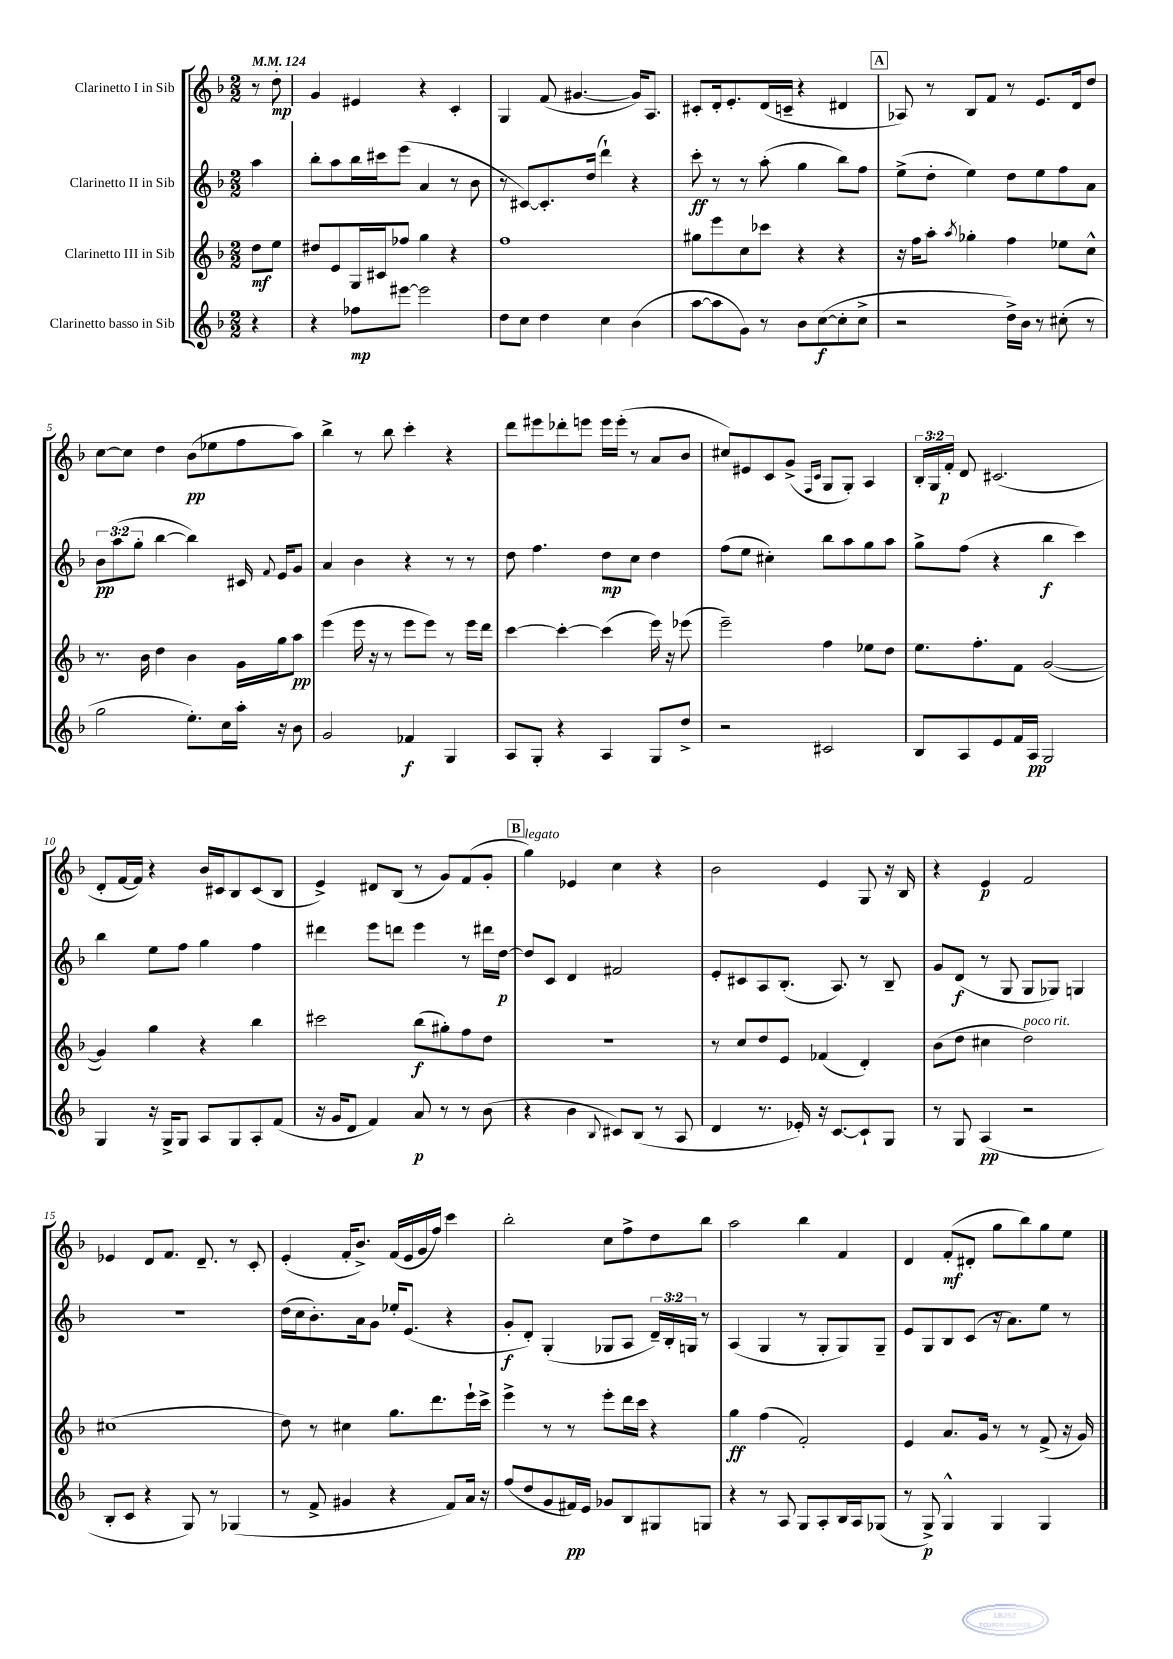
<<
\new StaffGroup <<
\new Staff = "s0" \with { instrumentName = "Clarinetto I in Sib" } {
    \clef treble \key f \major \numericTimeSignature \time 2/2 \override Staff.TupletNumber.text = #tuplet-number::calc-fraction-text \partial 4 \tempo 4 = 124
    \autoBeamOff r8 d''8-.\mp |
    g'4 eis'4 r4 c'4-. |
    g4 f'8( gis'4.~ gis'16[) a8.] |
    cis'8[-. d'16-. e'8.-. d'16( c'16]-- r4 dis'4 |
    \mark \markup { \box "A" } aes8) r8 bes8[ f'8] r8 e'8.[ d'16 d''8] |
    c''8[~ c''8] d''4 bes'8[\pp( ees''8 f''8 a''8]) |
    bes''4-> r8 bes''8 c'''4-. r4 |
    d'''8[ eis'''8 des'''8-. e'''8] e'''16[ e'''16]-.( r8 a'8[ bes'8] |
    cis''8[) eis'8 c'8 g'8]->( \grace { f16[ c'16] } g8[ g8]-.) a4 |
    \tuplet 3/2 { bes16[-. g16 f'16]-.\p } d'8 cis'2.( |
    d'8[-. f'16~ f'16]) r4 bes'16[ cis'16 bes8 cis'8( bes8] |
    e'4->) dis'8[ bes8]( r8 g'8[) f'8( g'8]-. |
    \mark \markup { \box "B" } g''4^\markup { \italic "legato" }) ees'4 c''4 r4 |
    bes'2 e'4 g8 r16 bes16 |
    r4 e'4\p f'2 |
    ees'4 d'8[ f'8.] d'8.-- r8 c'8-. |
    e'4-.( f'16[-. bes'8.]->) f'16[( e'16 g'16 f''16]) c'''4 |
    bes''2-. c''8[ f''8-> d''8 bes''8] |
    a''2 bes''4 f'4 |
    d'4 f'8[-.\mf( dis'8]-. g''8[ bes''8) g''8 e''8] \bar "|." |
}
\new Staff = "s1" \with { instrumentName = "Clarinetto II in Sib" } {
    \clef treble \key f \major \numericTimeSignature \time 2/2 \override Staff.TupletNumber.text = #tuplet-number::calc-fraction-text \partial 4
    \autoBeamOff a''4 |
    bes''8[-. a''8 bes''16 cis'''16 e'''8]( a'4 r8 bes'8 |
    r8 cis'8[~) cis'8.-. d''16]( d'''4-!) r4 |
    c'''8-.\ff r8 r8 a''8-.( g''4 bes''8[) f''8] |
    \mark \markup { \box "A" } e''8[->( d''8]-. e''4) d''8[ e''8 f''8 a'8] |
    \tuplet 3/2 { bes'8[\pp a''8( g''8]-. } bes''4~ bes''4) cis'16 \appoggiatura { f'8 } e'16[ g'8] |
    a'4 bes'4 r4 r8 r8 |
    d''8 f''4. d''8[\mp c''8] d''4 |
    f''8[( e''8] cis''4-.) bes''8[ a''8 g''8 a''8] |
    g''8[-> f''8]( r4 bes''4\f c'''4) |
    bes''4 e''8[ f''8] g''4 f''4 |
    dis'''4 e'''8[ d'''8] e'''4 r8 dis'''16[ d''16]~\p |
    \mark \markup { \box "B" } d''8[ c'8] d'4 fis'2 |
    e'8[-. cis'8 a8 bes8.]-.( a8.) r8 bes8-- |
    g'8[ d'8]\f( r8 g8 g8[ ges8]) g4 |
    R1 |
    d''16[( c''16 bes'8.-.) a'16 g'8] ees''16[-. e'8.]( r4 |
    g'8[-.\f d'8]-.) g4-.( ges8[ a8] \tuplet 3/2 { d'16[--) bes16-. g16] } r8 |
    a4( g4 r8 g8[-. g8) g8]-- |
    e'8[ g8 bes8 c'8]( r16 a'8.[) e''8] r8 \bar "|." |
}
\new Staff = "s2" \with { instrumentName = "Clarinetto III in Sib" } {
    \clef treble \key f \major \numericTimeSignature \time 2/2 \partial 4
    \autoBeamOff d''8[\mf e''8] |
    dis''8[ e'8 g16 cis'16 fes''8] g''4 r4 |
    f''1 |
    gis''8[ e'''8 c''8 ces'''8] r4 r4 |
    \mark \markup { \box "A" } r16 f''16[ a''8]-. \acciaccatura { a''8 } ges''4-. f''4 ees''8[ c''8]-^ |
    r8. bes'16 d''4 bes'4 g'16[ g''16 a''8]\pp |
    e'''4( e'''16 r16 r8 e'''8[ e'''8]) r8 e'''16[ d'''16] |
    c'''4~ c'''4~-. c'''4( e'''16) r16 ees'''8( |
    e'''2--) f''4 ees''8[ d''8] |
    e''8.[ f''8.-. f'8] g'2~( |
    g'4) g''4 r4 bes''4 |
    cis'''2 bes''8[\f( gis''8-.) f''8 d''8] |
    \mark \markup { \box "B" } R1 |
    r8 c''8[ d''8 e'8] fes'4( d'4-.) |
    bes'8[( d''8] cis''4 d''2^\markup { \italic "poco rit." }) |
    cis''1( |
    d''8) r8 cis''4 g''8.[ d'''8. e'''16-! c'''16]-> |
    e'''4-> r8 r8 e'''8[-. d'''16 c'''16] r4 |
    g''4\ff f''4( f'2-.) |
    e'4 a'8.[ g'16] r8 r8 f'8->( r16 g'16) \bar "|." |
}
\new Staff = "s3" \with { instrumentName = "Clarinetto basso in Sib" } {
    \clef treble \key f \major \numericTimeSignature \time 2/2 \partial 4
    \autoBeamOff r4 |
    r4 fes''8[\mp eis'''8]~ eis'''2 |
    d''8[ c''8] d''4 c''4 bes'4( |
    a''8[~ a''8 g'8]) r8 bes'8[ c''8~\f( c''8-. c''8]-> |
    \mark \markup { \box "A" } r2 d''16[->) bes'16] r8 cis''8-.( r8 |
    g''2 e''8.[-.) c''16 a''16]-. r16 bes'8 |
    g'2 fes'4\f g4 |
    a8[ g8]-. r4 a4 g8[ d''8]-> |
    r2 cis'2 |
    bes8[ a8 e'8 f'16 a16]\pp g2 |
    g4 r16 g16[-> g8] a8[ g8 a8-. f'8]( |
    r16 g'16[ d'8] f'4) a'8\p r8 r8 bes'8( |
    \mark \markup { \box "B" } r4 bes'4 \appoggiatura { bes8 } cis'8[) bes8]( r8 a8 |
    d'4 r8. ees'16-.) r16 c'8.[~ c'8-! g8] |
    r8 g8 a4\pp( r2 |
    bes8[-. c'8] r4 g8) r8 ges4( |
    r8 f'8-> gis'4 r4 f'8[) a'16] r16 |
    f''8[( d''8 g'8 fis'16\pp) e'16] ges'8[ bes8 gis8 g8] |
    r4 r8 a8 g8[ a8-. bes16 a16 ges8]( |
    r8 g8->\p) g4-^ g4 g4 \bar "|." |
}
>>
>>
